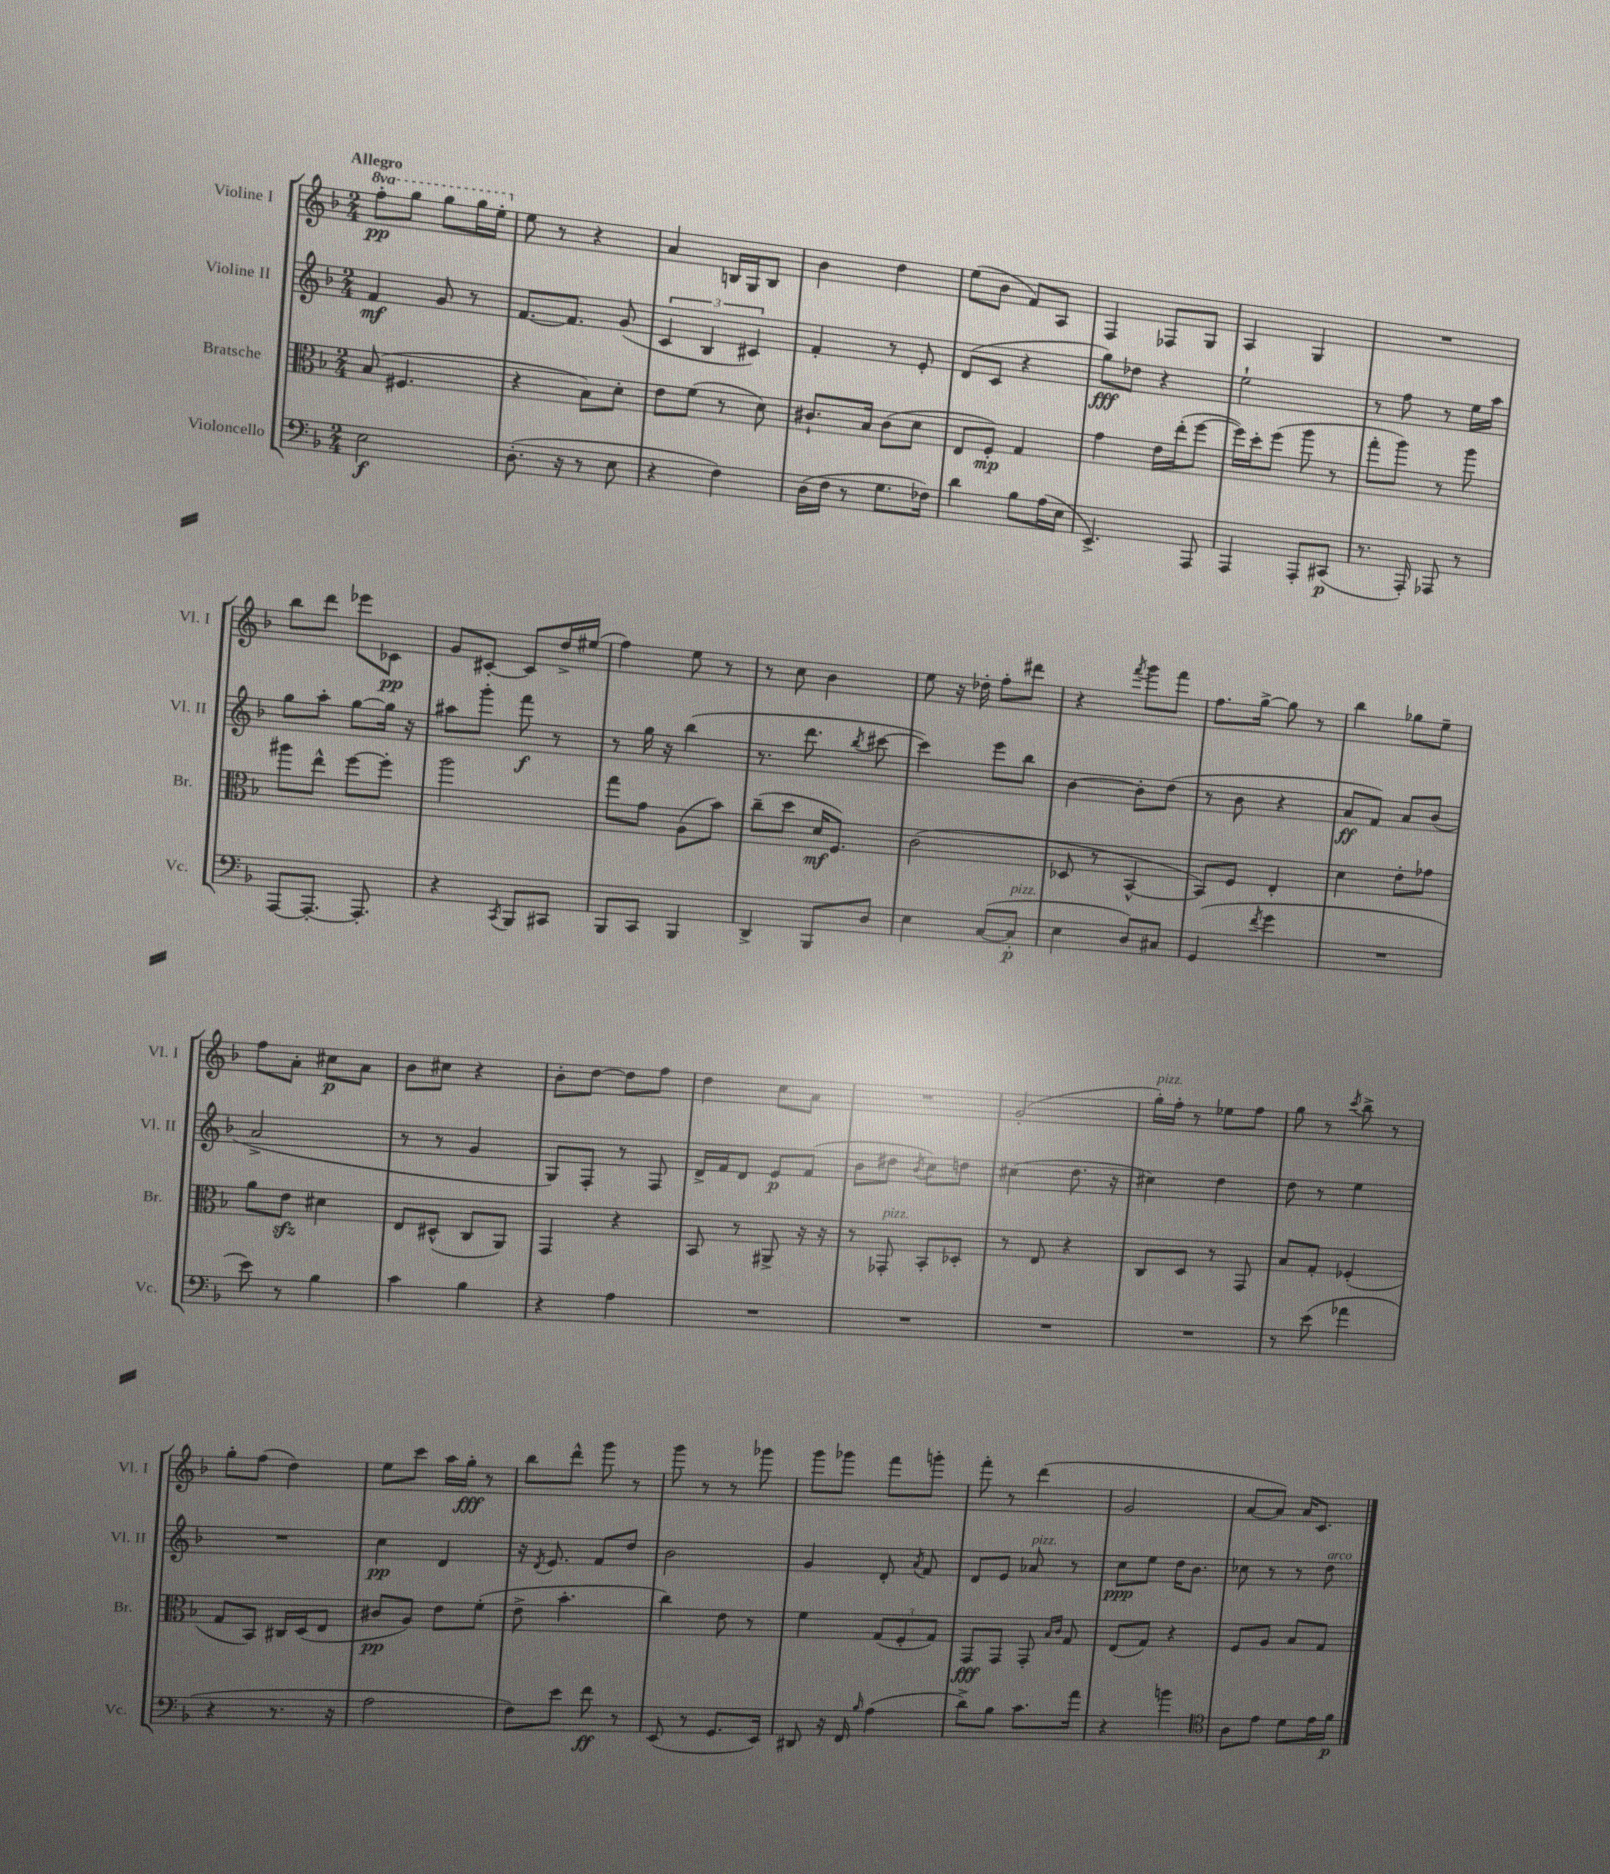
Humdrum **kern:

**kern	**kern	**kern	**kern
*staff4	*staff3	*staff2	*staff1
*clefF4	*clefC3	*clefG2	*clefG2
*k[b-]	*k[b-]	*k[b-]	*k[b-]
*M2/4	*M2/4	*M2/4	*M2/4
2E	(8B-	4f	8fff'
.	4.F#	.	8ggg
.	.	8g	8ggg
.	.	8r	16ggg
.	.	.	16eee'
=	=	=	=
(8.D'	4r	[8.f	8ee
.	.	.	8r
16r	.	8.f]	.
8r	8B-)	.	4r
8E	8d'	(8g	.
=	=	=	=
4r	8e	6c	4a
.	(8f	.	.
.	.	6B-	.
4F)	8r	.	16B
.	.	.	16G
.	.	6c#)	.
.	8d)	.	8B
=	=	=	=
(16D	8.c#`	4f'	4b-
16F	.	.	.
8r	.	.	.
.	16B-	.	.
8.G	(8c#	8r	4dd
.	8d	8e'	.
16F-)	.	.	.
=	=	=	=
4d	8E	(8d	(8ee
.	8F')	8c	8b-
8B-	4G	4r	8f)
(16A	.	.	8A
16E	.	.	.
=	=	=	=
4.EE^)	4g	8gg)	4F
.	.	8dd-	.
.	16e	4r	8F-
.	(16ee'	.	.
8AAA	[8ff	.	8G
=	=	=	=
4AAA	16ff])	2ee`	4A
.	16dd'	.	.
.	(8ff	.	.
8AAA'	8aa	.	4G
(8CC#	8r	.	.
=	=	=	=
8.r	8gg'	8r	2r
.	8aa)	8ff	.
16AAA')	.	.	.
8AAA-	8r	8r	.
8r	8aa	16ee	.
.	.	16aa	.
=	=	=	=
[8AAA	8aa#	8gg	8bb-
8.AAA'_	8ee^^	8aa'	8ddd
.	[8ff	[8gg	8eee-
8.AAA']	.	.	.
.	8ff']	16gg]	8c-
.	.	16r	.
=	=	=	=
4r	2aa	8aa#	8g
.	.	8ggg'	[8c#'
8qCC	.	.	.
8BBB-	.	8fff	8c#]
8CC#	.	8r	16dd^
.	.	.	(16ee#
=	=	=	=
8BBB-	8gg	8r	4ff)
8CC	8g	16gg	.
.	.	16r	.
4BBB-	(8A	(4bb-	8ee
.	8b-)	.	8r
=	=	=	=
4DD^	(8cc~	8.r	8r
.	8dd	.	8cc
.	.	8.ddd	.
8BBB-	16d	.	4b-
.	8.F)	.	.
.	.	8qbb-	.
8D	.	[8ccc#	.
=	=	=	=
4E	(2c	4ccc#])	8ee
.	.	.	16r
.	.	.	16dd-'
([8C	.	8eee	8ff'
8C']	.	8bb-	8ddd#
=	=	=	=
4E	8D-	[4b-	4r
.	8r	.	.
.	.	.	8qfff
8D)	[4BB-^^	8b-']	8ggg
8C#	.	(8dd	8fff
=	=	=	=
(4GG	8BB-])	8r	8.ff
.	8F	8b-	.
.	.	.	[16gg^
8qf	.	.	.
4g	4E'	4r	8gg]
.	.	.	8r
=	=	=	=
2r	4d	8a	4bb-
.	.	8f)	.
.	8e'	8a	8gg-
.	8g-	(8b-	8ee~
=	=	=	=
8e)	8a	2a^	8ff
8r	8e	.	8a'
4B-	4d#	.	8cc#
.	.	.	8a
=	=	=	=
4c	8E	8r	8b-
.	(8D#^^	8r	8cc#
4B-	8C	4g	4r
.	8AA)	.	.
=	=	=	=
4r	4GG	8G)	8b-'
.	.	8F'	[8dd
4A	4r	8r	8dd]
.	.	8F	8ff
=	=	=	=
2r	8BB-	16d^	4dd
.	.	16f	.
.	8r	8d	.
.	8AA#^	8e	8cc
.	16r	(8f	8a
.	16r	.	.
=	=	=	=
2r	8r	8b-	2r
.	8GG-'	8dd#	.
.	.	8qb-	.
.	8BB-'	8cc)	.
.	8D-'	8dd	.
=	=	=	=
2r	8r	(4cc#	(2g'
.	8E	.	.
.	4r	8.dd	.
.	.	16r	.
=	=	=	=
2r	8C	4cc#)	16gg')
.	.	.	16ff'
.	8D	.	8r
.	8r	4dd	8ee-
.	8GG	.	8ff
=	=	=	=
8r	8B-	8dd	8gg
(8e	8G'	8r	8r
.	.	.	8qccc
4a-	(4F-'	4ee	8bb-^
.	.	.	8r
=	=	=	=
4r	8G	2r	8gg'
.	8BB-)	.	(8ff
8.r	16C#	.	4dd)
.	(16D	.	.
.	8E	.	.
16r	.	.	.
=	=	=	=
2A	8c#	4cc	8ee
.	8A)	.	8ccc
.	8e	4d	16aa
.	.	.	16gg'
.	(8f'	.	8r
=	=	=	=
8F)	8e^	16r	8bb-
.	.	8qd	.
.	.	8.e	.
8e	4.b-'	.	8ddd^^
8f	.	8f	8ggg
8r	.	8dd	8r
=	=	=	=
(8EE	4cc)	2b-	8ggg
8r	.	.	8r
8.GG	8e	.	8r
.	8r	.	8ggg-
16EE)	.	.	.
=	=	=	=
8DD#	4f	4g	8ggg
16r	.	.	8ggg-
16FF	.	.	.
16qqB-	.	.	.
(4A	(12G	8d'	8fff
.	12F'	.	.
.	.	8qa	.
.	.	8f	8ggg'
.	12G)	.	.
=	=	=	=
8d^)	8GG	8d	8fff'
8B-	8GG	8e	8r
8.c	8GG'	8a-	(4ddd
.	16qqB-	.	.
.	16qqc	.	.
.	8G	8r	.
16a	.	.	.
=	=	=	=
4r	(8E	8cc	2g
.	8G)	8ee	.
4b	4r	16dd	.
.	.	8.b-	.
=	=	=	=
*clefC4	*	*	*
8A	8F	8cc-	[8a
8e	8A	8r	8a])
8d	8B-	8r	16a
.	.	.	8.c
16e	8G	8dd	.
16f	.	.	.
==	==	==	==
*-	*-	*-	*-
